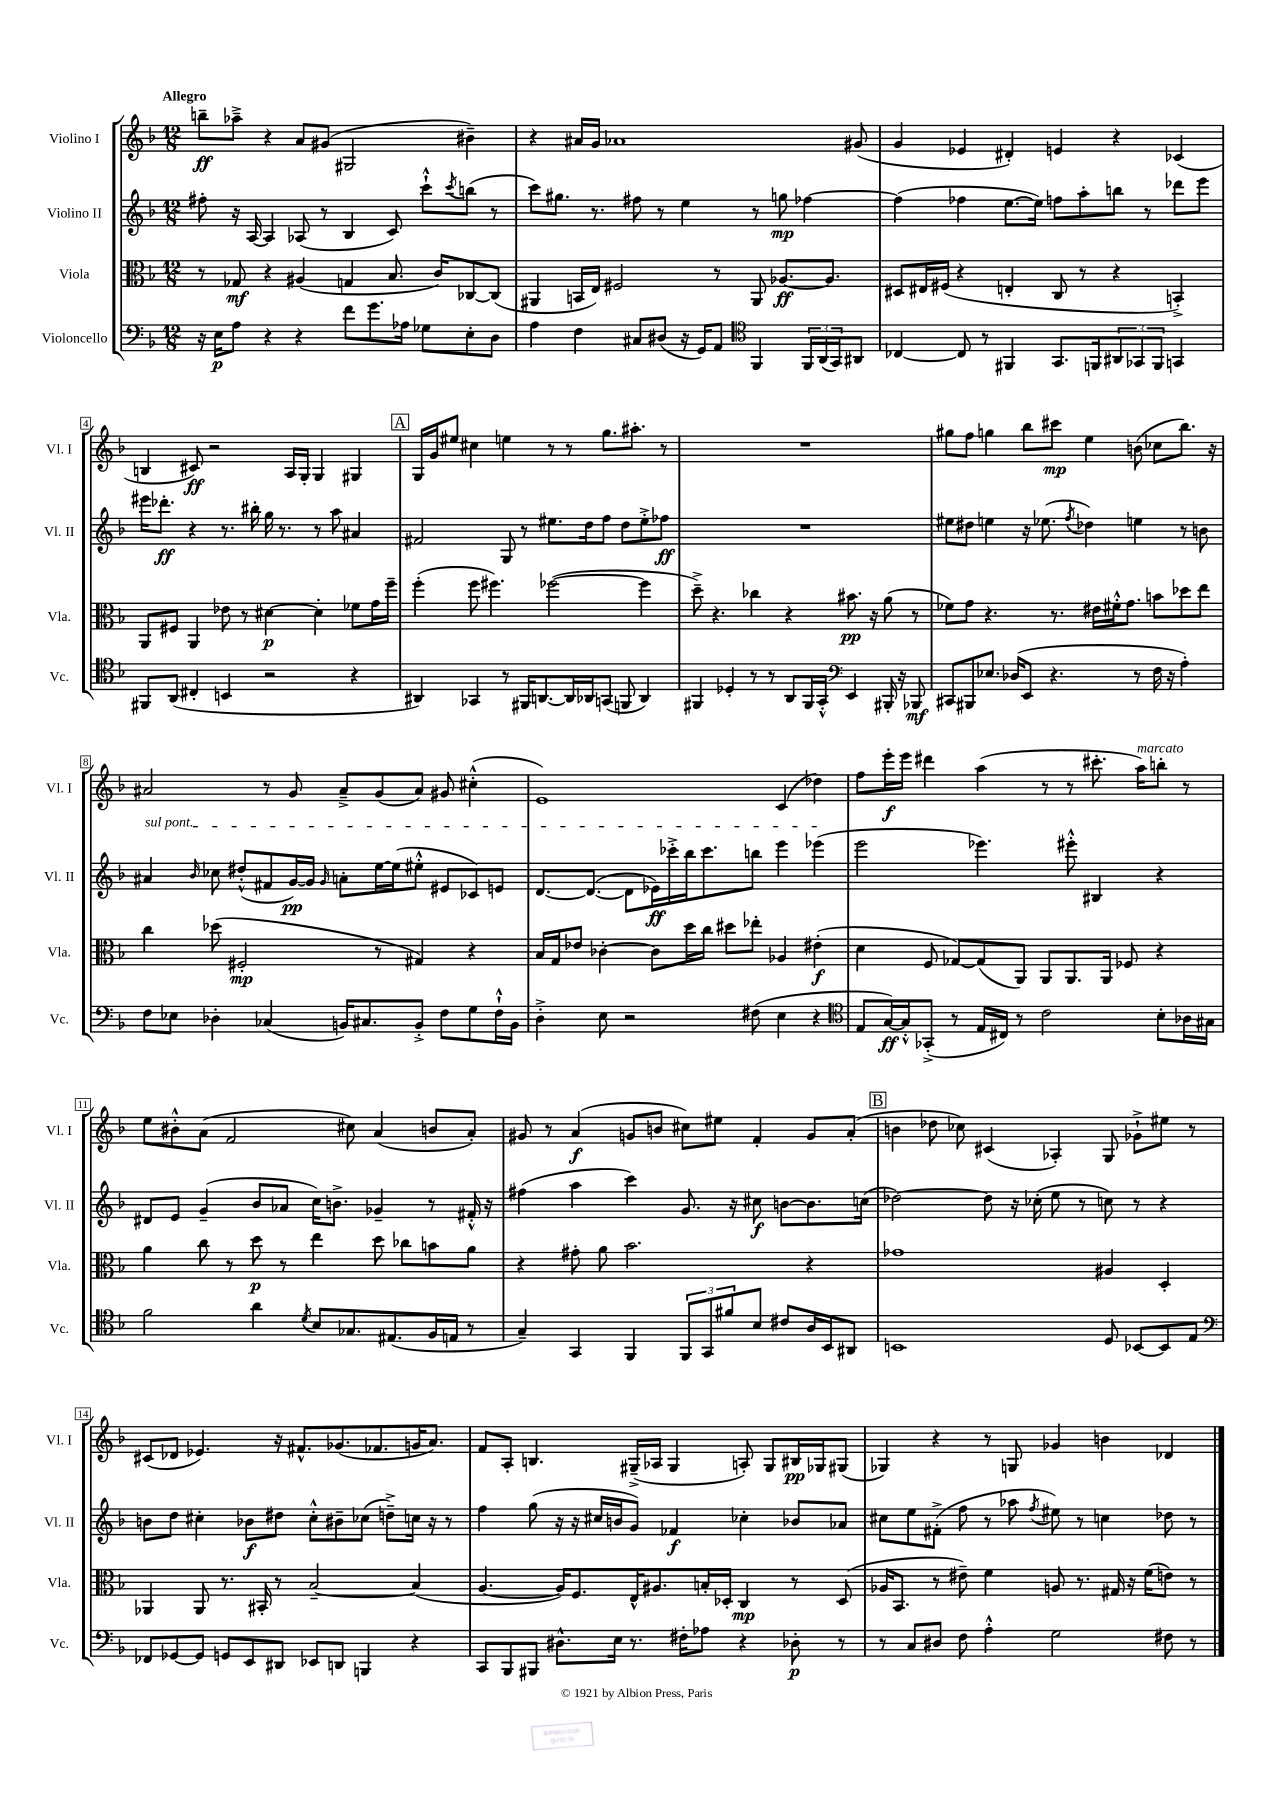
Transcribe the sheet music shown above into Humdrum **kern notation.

**kern	**kern	**kern	**kern
*staff4	*staff3	*staff2	*staff1
*clefF4	*clefC3	*clefG2	*clefG2
*k[b-]	*k[b-]	*k[b-]	*k[b-]
*M12/8	*M12/8	*M12/8	*M12/8
16r	8r	8ff#'\	8bb~\L
16E\LK	.	.	.
8A\J	8G-/	16r	8aa-~^\J
.	.	[16A/	.
4r	4r	4A/]	4r
4r	(4A#/	(8A-/	8a/L
.	.	8r	(8g#/J
8f\L	4G/	4B-/	2G#/
8.g\	.	.	.
.	8.B-/	8c/)	.
16A-\Jk	.	.	.
8G-\L	.	8ccc`^^\L	.
.	16c/LK)	.	.
.	.	8qccc/	.
8E'\	[8C-/	(8bb\J	4b#~\)
8D\J	(8C-/]J	8r	.
=	=	=	=
4A\	4AA#/	8ccc\L)	4r
.	.	8.gg#\J	.
4F\	16BB/LL	.	16a#/LL
.	16E/JJ)	8.r	16g/JJ
.	2F#/	.	1a-
8C#/L	.	8ff#\	.
(8D#/J	.	8r	.
16r	.	4ee\	.
16GG/LK)	.	.	.
8AA/J	8r	.	.
*clefC4	*	*	*
4FF/	8AA#/	8r	.
.	[8.A-/L	8gg\	.
24FF/LL	.	[4ff-\	.
(24AA/	.	.	.
.	8.A-/]J	.	.
24GG/J)	.	.	.
8AA#/J	.	.	(8g#/
=	=	=	=
[4C-/	8D#/L	(4ff-\]	4g/
.	16E#/L	.	.
.	(16F#/JJ	.	.
8C-/]	4r	4ff-\	4e-/
8r	.	.	.
4FF#/	4E'/	[8.ee\L	4d#'/)
.	.	16ee\]Jk)	.
8.GG/L	8C/	8ff\L	4e/
.	8r	8aa'\	.
16FF/k	.	.	.
12AA#/	4r	8bb\J	4r
12GG-/	.	.	.
.	.	8r	.
12FF/J	.	.	.
4GG/	4BB'^/)	8ddd-\L	(4c-/
.	.	8eee\J	.
=	=	=	=
8FF#/L	8AA/L	16eee#\LK	4B/
.	.	8.ddd-'\J	.
(8AA/J	8F#/J	.	.
4C#'/	4AA/	4r	8c#/)
.	.	.	2r
4BB/	8e-\	8.r	.
.	8r	.	.
.	.	16bb#'\	.
2r	[4d#\	16gg\	.
.	.	8.r	.
.	.	.	16A/LL
.	.	.	16G'/JJ
.	4d#'\]	8r	4G/
.	.	8aa\	.
4r	8f-\L	4a#/	4G#/
.	16g\L	.	.
.	16ff~\JJ	.	.
=	=	=	=
4AA#/)	(4ff'\	2f#/	16G/LL
.	.	.	16g/J
.	.	.	8ee#/J
4GG-/	8ff\	.	4cc#\
.	4.ff#\)	.	.
8r	.	8G/	4ee\
16FF#/LK	.	8r	.
[8.AA/	.	.	.
.	([2ff-\	8.ee#\L	8r
16AA/]L	.	.	8r
16AA-/J	.	16dd\k	.
(8GG/J	.	8ff\J	8.gg\L
8FF/	.	8dd\L	.
.	.	.	8.aa#'\J
4AA-/)	4ff-\]	8ee#'^\	.
.	.	8ff-\J	8r
=	=	=	=
4FF#/	8dd~^\)	1.r	1.r
.	4.r	.	.
4D-'/	.	.	.
8r	4cc-\	.	.
8r	.	.	.
8AA/L	4r	.	.
16FF#/L	.	.	.
16GG'^^/JJ	.	.	.
*clefF4	*	*	*
4EE/	8.b#\	.	.
.	16r	.	.
16BBB#'/	(8a\	.	.
16r	.	.	.
8BBB-/	8r	.	.
=	=	=	=
8CC#/L	8f-\L)	8ee#\L	8gg#\L
8BBB#/	8g\J	8dd#\J	8ff\J
8.E-/J	4.r	4ee\	4gg\
(16D-/LK	.	.	.
8EE/J	.	16r	8bb-\L
.	.	(8.ee-\	.
4.r	8.r	.	8ccc#\J
.	.	8qff/	.
.	.	4dd-\)	4ee\
.	16e#\LL	.	.
.	16f#'^^\J	.	.
.	8.g\J	.	.
8r	.	4ee\	(8b\
16F\	8b\L	.	8cc-\L
16r	.	.	.
4A'\)	8dd-\	8r	8.bb-\J)
.	8ee\J	8b\	.
.	.	.	16r
=	=	=	=
8F\L	4cc\	4a#/	2a#/
8E-\J	.	.	.
.	.	16qqb-/	.
4D-'\	(8dd-\	8cc-\	.
.	2F#'/	(8dd#'^^/L	.
(4C-/	.	8f#/	8r
.	.	[16g/L)	8g/
.	.	16g/]JJ	.
.	.	16qqg/	.
16BB/LK)	.	8a'\L	8a#~^/L
8.C#/	.	.	.
.	8r	[16ee\L	(8g/
.	.	(16ee\]J	.
8BB'^/J	4G#/)	8ee#'^^\J	8a#/J)
8F\L	.	8e#/L	8g#/
8G\	4r	8c-/)	(4cc#'^^\
16F`^^\L	.	8e/J	.
16BB\JJ	.	.	.
=	=	=	=
4D'^\	16B-/LL	[8.d/L	1e)
.	16G/J	.	.
.	8e-/J	.	.
.	.	(8.d/_J	.
8E\	[4c-'\	.	.
2r	.	8d\]L	.
.	8c-\]L	16e-\L)	.
.	.	16ccc-'^\	.
.	16dd\L	16bb-\J	.
.	16cc\JJ	8.ccc-\	.
.	8dd#\L	.	.
(8F#\	8ee-'\J	8bb\J	.
4E\	4A-/	4eee\	(4c/
4r	(4e#'\	(4eee-\	4dd-\)
=	=	=	=
*clefC4	*	*	*
8E/L	4d\	2eee\	8ff\L
[16G/L)	.	.	16eee'\L
16G'^^/]J	.	.	16eee\JJ
(8GG-'^/J	8F/	.	4ddd#\
8r	[8G-/L)	.	.
16E/LL	(8G-/]	4.eee-\)	(4aa\
16C#/JJ)	.	.	.
8r	8AA/J)	.	.
2c\	8AA/L	.	8r
.	8.AA/	8eee#'^^\	8r
.	.	4B#/	8.ccc#'\
.	16AA/Jk	.	.
.	8F-/	.	.
.	.	.	16aa\LK)
8B-'\L	4r	4r	8bb'\J
16A-\L	.	.	8r
16G#\JJ	.	.	.
=	=	=	=
2f\	4a\	8d#/L	8ee\L
.	.	8e/J	8b#'^^\
.	8cc\	(4g~/	(8a\J
.	8r	.	2f/
4a\	8dd\	8b-/L	.
.	8r	8a-/J	.
8qd/	.	.	.
8B-/L	4ee\	16cc\LK)	.
.	.	8.b^\J	.
8.G-/	.	.	8cc#\)
.	8dd\	4g-~/	(4a/
(8.E#/	.	.	.
.	8cc-\L	.	.
16F/L	8b\	8r	8b/L
16E/JJ	.	.	.
8r	8a\J	16f#'^^/	8a'/J)
.	.	16r	.
=	=	=	=
4G~/)	4r	(4ff#\	8g#/
.	.	.	8r
4GG/	8g#'\	4aa\	(4a/
.	8a\	.	.
4FF/	2.b-\	4ccc\)	8g/L
.	.	.	8b/J
12FF/L	.	8.g/	8cc#\L)
12GG/	.	.	.
.	.	.	8ee#\J
12f#/	.	.	.
.	.	16r	.
8B-/J	.	8cc#\	4f'/
8c#/L	.	[8b\L	.
16A/L	4r	8.b\]	8g/L
16BB-/J	.	.	.
8AA#/J	.	.	(8a'/J
.	.	(16cc\Jk	.
=	=	=	=
1BB	1g-	[2dd-\)	4b\
.	.	.	8dd-\
.	.	.	8cc-\)
.	.	8dd-\]	(4c#/
.	.	16r	.
.	.	(16cc-'\	.
.	.	8ee\	4A-'/)
.	.	8r	.
8D/	4A#/	8cc\)	8G/
[8BB-/L	.	8r	8g-`^\L
8BB-/]	4D'/	4r	8ee#\J
8E/J	.	.	8r
=	=	=	=
*clefF4	*	*	*
8FF-/L	4AA-/	8b\L	(8c#/L
[8GG-/	.	8dd\J	8d-/J
8GG-/]J	8AA-/	4cc#'\	4.e-/)
8GG/L	8.r	.	.
8EE/	.	8b-\L	.
.	16BB#'/	.	.
8DD#/J	8r	8dd#\J	16r
.	.	.	8.f#^^/L
8EE-/L	[2B-~/	8cc#'^^\L	.
8DD/J	.	8b#~\	(8.g-/
4BBB/	.	(8cc-\J	.
.	.	.	8.f-/
.	.	8dd~^\L)	.
4r	(4B-/]	16cc\Jk	16g/K
.	.	16r	8.a/J)
.	.	8r	.
=	=	=	=
8CC/L	[4.A/	4ff\	8f/L
8BBB-/	.	.	8A'/J
8BBB#/J	.	(8gg\	4.B/
8.D#^^\L	16A/]LK)	16r	.
.	8.F/	16r	.
.	.	16cc#/LL	.
16E\Jk	.	16b/J	.
8.r	16E^^/K	8g/J)	(16G#~^/LL
.	8.A#/	.	16A-/JJ
.	.	4f-/	4G#/
16F#'\LK	.	.	.
8A-\J	16B'/L	.	.
.	16D-'/JJ	.	.
4r	4C/	4cc-'\	8A'/)
.	.	.	8G#/L
8D-'\	8r	8b-/L	16B#/L
.	.	.	16G-/J
8r	(8D-/	8a-/J	(8G#/J
=	=	=	=
8r	16A-/LK	8cc#\L	4G-/)
.	8.BB-/J	.	.
8C/L	.	8ee\	.
8D#/J	8r	(8f#'^\J	4r
8F\	8e#~\)	8ff\	.
4A'^^\	4f\	8r	8r
.	.	8aa-\	8G/
.	.	8qff/	.
2G\	8A/	8ee#\)	4g-/
.	8.r	8r	.
.	.	4cc\	4b\
.	16G#/	.	.
.	16r	.	.
.	(16f\LK	.	.
8F#\	8e\J)	8dd-\	4d-/
8r	8r	8r	.
==	==	==	==
*-	*-	*-	*-
